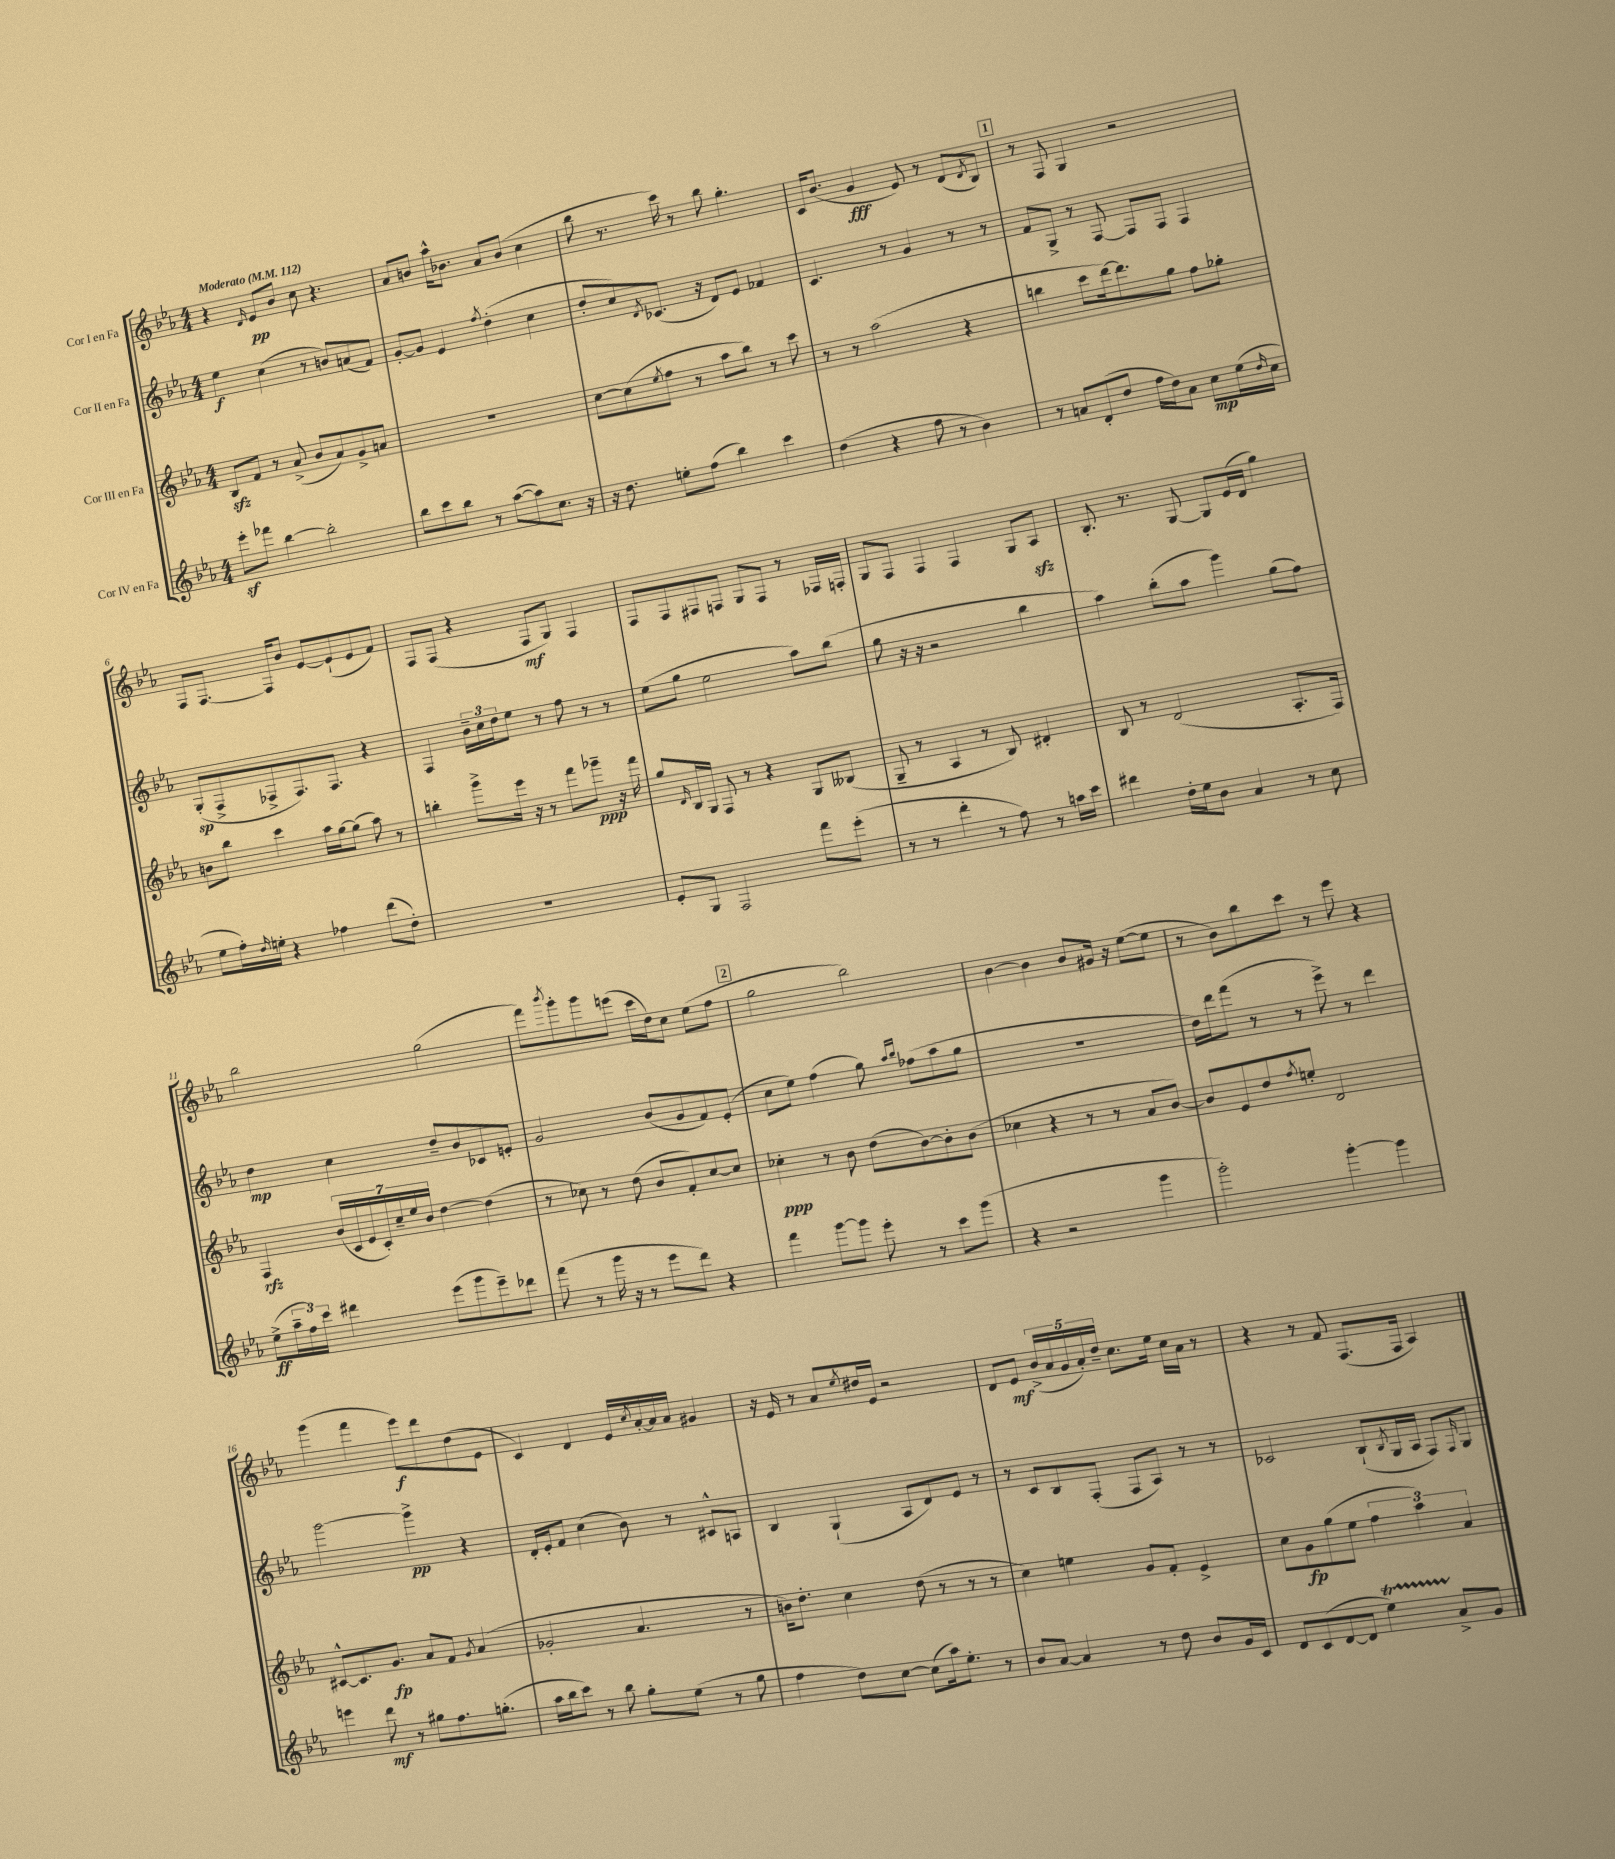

**kern	**dynam	**kern	**dynam	**kern	**dynam	**kern	**dynam
*part4	*part4	*part3	*part3	*part2	*part2	*part1	*part1
*staff4	*staff4	*staff3	*staff3	*staff2	*staff2	*staff1	*staff1
*I"Cor IV en Fa	*	*I"Cor III en Fa	*	*I"Cor II en Fa	*	*I"Cor I en Fa	*
*clefG2	*	*clefG2	*	*clefG2	*	*clefG2	*
*k[b-e-a-]	*	*k[b-e-a-]	*	*k[b-e-a-]	*	*k[b-e-a-]	*
*M4/4	*	*M4/4	*	*M4/4	*	*M4/4	*
*MM112	*	*MM112	*	*MM112	*	*MM112	*
=1	=1	=1	=1	=1	=1	=1	=1
!	!	!	!	!	!	!LO:TX:a:B:t=Moderato	!
8eee-z'\L	.	8B-zz/L	.	4ee-\	f	4r	.
8fff-X\J	.	8f/J	.	.	.	.	.
.	.	.	.	.	.	16qqd/	.
[4bb-\	.	8r	.	(4cc\	.	8e-/L	pp
.	.	(8a-^/	.	.	.	8b-/J	.
2bb-'\]	.	8b-/L	.	8r	.	8cc\	.
.	.	8a-/)	.	8bn/L)	.	4.r	.
.	.	8g^/	.	(8an/	.	.	.
.	.	8an/J	.	8f/J)	.	.	.
=2	=2	=2	=2	=2	=2	=2	=2
8bb-\L	.	1r	.	[8g'/L	.	8a-/L	.
8ccc\	.	.	.	8g/J]	.	8bn/J	.
8bb-\J	.	.	.	4e-/	.	16aa-^^\KL	.
.	.	.	.	.	.	8.b-X\J	.
8r	.	.	.	.	.	.	.
.	.	.	.	8qff/	.	.	.
([8aa-\L	.	.	.	(4dd'\	.	8a-/L	.
8aa-\])	.	.	.	.	.	(8b-/J	.
8.cc\J	.	.	.	4cc\	.	4cc\	.
16r	.	.	.	.	.	.	.
=3	=3	=3	=3	=3	=3	=3	=3
16r	.	[8cc\L	.	8dd'/L	.	8bb-\	.
8.dd\	.	.	.	.	.	.	.
.	.	(8cc\]	.	8cc/)	.	8.r	.
.	.	8qee-/	.	8qd/	.	.	.
8een'\L	.	8ff\J	.	(8.c-X/J	.	.	.
.	.	.	.	.	.	16ccc\)	.
(8ff\J	.	8r	.	.	.	8r	.
.	.	.	.	16r	.	.	.
4bb-\)	.	8aa-\L	.	8d/L)	.	8bb-\	.
.	.	8bb-\J)	.	8e-/J	.	4.gg'\	.
4ccc\	.	8r	.	4f-X/	.	.	.
.	.	8ccc\	.	.	.	.	.
=4	=4	=4	=4	=4	=4	=4	=4
(4dd\	.	8r	.	4.c/	.	16c/KL	.
.	.	.	.	.	.	(8.b-/J	.
.	.	8r	.	.	.	.	.
4r	.	(2aa-\	.	.	.	4g/	fff
.	.	.	.	8r	.	.	.
8ff\	.	.	.	4g/	.	8e-/)	.
8r	.	.	.	.	.	8r	.
4b-\)	.	4r	.	8r	.	(8d/L	.
.	.	.	.	.	.	8qd/	.
.	.	.	.	8r	.	8B-/J)	.
!!LO:REH:place=s1:t=1
=5	=5	=5	=5	=5	=5	=5	=5
8r	.	4bbn\	.	8f/L	.	8r	.
8an/L	.	.	.	8G^/J	.	8F/	.
(8d'/	.	8ccc\L	.	8r	.	4G/	.
8dd/J	.	[16ddd\k)	.	[8F/	.	.	.
.	.	8.ddd\]	.	.	.	.	.
16ff\LL	.	.	.	8F/L]	.	2r	.
16dd\J)	.	.	.	.	.	.	.
8a\J	.	8gg\J	.	8F/J	.	.	.
8cc\L	mp	8ff\L	.	4F/	.	.	.
(16ee-\L	.	8gg-X'\J	.	.	.	.	.
16qqdd/	.	.	.	.	.	.	.
16cc\JJ	.	.	.	.	.	.	.
!!LO:LB:g=z
=6	=6	=6	=6	=6	=6	=6	=6
8ee-\L	.	8bn\L	.	(8G'/L	sp	8F/L	.
16ff'\L)	.	8bb-\J	.	8F^/	.	[8.F/J	.
16qqdd/	.	.	.	.	.	.	.
16een'\JJ	.	.	.	.	.	.	.
4r	.	4ccc\	.	8F-X^/	.	.	.
.	.	.	.	.	.	16F/KL]	.
.	.	.	.	8.F-/)	.	8b-/J	.
4ff-X\	.	16aa-\LL	.	.	.	[8e-/L	.
.	.	[16gg\J	.	8.F-/J	.	.	.
.	.	(8gg\J]	.	.	.	(8e-`/]	.
(8ddd\L	.	8aa-\)	.	4r	.	8e-/	.
8dd'\J)	.	8r	.	.	.	8f/J)	.
=7	=7	=7	=7	=7	=7	=7	=7
1r	.	4bbn'\	.	4F/	.	8F/L	.
.	.	.	.	.	.	(8F/J	.
.	.	8ggg^\L	.	24b-~\LL	.	4r	.
.	.	.	.	24cc\	.	.	.
.	.	.	.	24dd\J	.	.	.
.	.	16eee-\Jk	.	8ee-\J	.	.	.
.	.	16r	.	.	.	.	.
.	.	8r	.	8r	.	8F/L	mf
.	.	8fff\L	.	8ff\	.	8G/J)	.
.	.	8ggg-X~\J	ppp	8r	.	4F/	.
.	.	16r	.	8r	.	.	.
.	.	16fff\	.	.	.	.	.
=8	=8	=8	=8	=8	=8	=8	=8
8e-'/L	.	8gg/L	.	(8ee-\L	.	8F/L	.
.	.	16qqd/	.	.	.	.	.
8G/J	.	16B-/L	.	8gg\J	.	8F/	.
.	.	16G/JJ	.	.	.	.	.
2F/	.	8F/	.	2ee-\	.	8F#X/	.
.	.	8r	.	.	.	8Fn/J	.
.	.	4r	.	.	.	8G/L	.
.	.	.	.	.	.	8F/J	.
8fff\L	.	8G/L	.	8aa-\L)	.	8r	.
(8eee-'\J	.	(8B--X/J	.	(8bb-\J	.	16F-X/LL	.
.	.	.	.	.	.	16Fn'/JJ	.
=9	=9	=9	=9	=9	=9	=9	=9
8r	.	8G~/	.	8gg\	.	8G/L	.
8r	.	8r	.	16r	.	8F/J	.
.	.	.	.	16r	.	.	.
4ddd'\	.	4A-/	.	2r	.	4F/	.
8r	.	8r	.	.	.	4F/	.
8ff\)	.	8B-/)	.	.	.	.	.
8r	.	4d#X'/	.	4bb-\	.	8G/L	.
16aan\LL	.	.	.	.	.	8A-zz/J	.
16ccc\JJ	.	.	.	.	.	.	.
=10	=10	=10	=10	=10	=10	=10	=10
4ddd#X\	.	8B-/	.	4aa-\)	.	8.B-'/	.
.	.	8r	.	.	.	.	.
.	.	.	.	.	.	8.r	.
16dd'\LL	.	(2d/	.	(8bb-'\L	.	.	.
16ee-\J	.	.	.	.	.	.	.
8b-\J	.	.	.	8aa-\J	.	[8G/	.
4a-/	.	.	.	4ggg\)	.	8G/L]	.
.	.	.	.	.	.	(16e-/L	.
.	.	.	.	.	.	16d/JJ	.
8r	.	8.A-'/L	.	(8gg\L	.	4gg\)	.
8cc\	.	.	.	8ff\J)	.	.	.
.	.	16F/Jk)	.	.	.	.	.
!!LO:LB:g=z
=11	=11	=11	=11	=11	=11	=11	=11
(8ee-^\L	ff	4F/	rfz	4dd\	mp	2bb-\	.
24aa-~\L	.	.	.	.	.	.	.
24ff\)	.	.	.	.	.	.	.
24ccc\JJ	.	.	.	.	.	.	.
4ddd#X\	.	(28b-/LL	.	4cc\	.	.	.
.	.	28c/	.	.	.	.	.
.	.	28e-/	.	.	.	.	.
.	.	28c'/)	.	.	.	.	.
.	.	28cc~/	.	.	.	.	.
.	.	28ee-/	.	.	.	.	.
.	.	28b-/JJ	.	.	.	.	.
(8eee-\L	.	[4dd\	.	8dd~/L	.	(2gg\	.
8ggg\	.	.	.	8b-/	.	.	.
8eee-~\)	.	(4dd\]	.	8c-X/	.	.	.
8ddd-X\J	.	.	.	8en'/J	.	.	.
=12	=12	=12	=12	=12	=12	=12	=12
(8fff\	.	8r	.	2g/	.	8fff\L)	.
.	.	.	.	.	.	8qbbb-/	.
8r	.	8cc-X\)	.	.	.	8ggg'\	.
16ggg\	.	8r	.	.	.	8ggg\	.
16r	.	.	.	.	.	.	.
8r	.	(8dd\	.	.	.	(8eeen\J	.
8eee-\L	.	8b-/L	.	(8b-/L	.	16ccc\LL	.
.	.	.	.	.	.	16dd\J)	.
8ddd\J)	.	8f'/)	.	8g/	.	8cc\J	.
4r	.	[8cc-/	.	8f/)	.	(8ee-\L	.
.	.	8cc-/J]	.	(8e-'/J	.	8ff\J	.
!!LO:REH:place=s1:t=2
=13	=13	=13	=13	=13	=13	=13	=13
4fff\	.	4cc-X'\	ppp	8cc\L	.	2gg\	.
.	.	.	.	8ee-\J)	.	.	.
[8ggg\L	.	8r	.	(4ff\	.	.	.
8ggg\J]	.	8b-\	.	.	.	.	.
8eee-'\	.	(8dd\L	.	8gg\)	.	2bb-\)	.
.	.	.	.	16qqaa-/LL	.	.	.
.	.	.	.	16qqbb-/JJ	.	.	.
8r	.	[8b-\)	.	(8ff-X\L	.	.	.
8ccc\L	.	8b-'\]	.	8aa-\	.	.	.
(8ggg\J	.	(8b-\J	.	8gg\J	.	.	.
=14	=14	=14	=14	=14	=14	=14	=14
4r	.	4cc-X\	.	1r	.	[4b-\	.
2r	.	4r	.	.	.	4b-\]	.
.	.	8r	.	.	.	8b-/L	.
.	.	8r	.	.	.	16g#X/Jk	.
.	.	.	.	.	.	16r	.
4ggg\	.	8a-/L	.	.	.	([8ee-\L	.
.	.	[8b-/J)	.	.	.	8ee-\J]	.
=15	=15	=15	=15	=15	=15	=15	=15
2ggg'\)	.	8b-/L]	.	16dd\LL)	.	8r	.
.	.	.	.	16ddd\J	.	.	.
.	.	8e-/	.	(8fff\J	.	8b-\L)	.
.	.	8dd/	.	8r	.	8bb-\	.
.	.	8qff/	.	.	.	.	.
.	.	8een'/J	.	8r	.	8ccc\J	.
[4ggg'\	.	2d/	.	8eee-^\)	.	8r	.
.	.	.	.	8r	.	8eee-\	.
4ggg\]	.	.	.	4ddd\	.	4r	.
!!LO:LB:g=z
=16	=16	=16	=16	=16	=16	=16	=16
4eeen\	.	[8c#X^^/L	.	[2ggg\	.	(4ggg\	.
.	.	8.c#/]	.	.	.	.	.
8ddd\	mf	.	.	.	.	4fff\	.
.	.	8.g/J	fp	.	.	.	.
8r	.	.	.	.	.	.	.
8gg#X\L	.	8a-/L	.	4ggg^\]	pp	8eee-\L)	f
8.ff\	.	8f/J	.	.	.	8ddd\	.
.	.	8qg/	.	.	.	.	.
.	.	(4a-/	.	4r	.	(8dd\	.
(8.ggn'\J	.	.	.	.	.	.	.
.	.	.	.	.	.	8e-\J	.
=17	=17	=17	=17	=17	=17	=17	=17
16aa-\LL	.	2g-X'/	.	16d'/LL	.	4c/)	.
16bb-\J	.	.	.	16e-'/J	.	.	.
8ccc\J)	.	.	.	8f/J	.	.	.
8r	.	.	.	(4cc\	.	4d/	.
8bb-\	.	.	.	.	.	.	.
8gg'\L	.	4.a-/	.	8b-\)	.	16e-/LL	.
.	.	.	.	.	.	8qcc/	.
.	.	.	.	.	.	[16a-'/	.
(8ee-\J	.	.	.	8r	.	16a-/]	.
.	.	.	.	.	.	16a-/JJ	.
8r	.	.	.	8c#X^^/L	.	4g#X/	.
8gg\	.	8r	.	8An/J	.	.	.
=18	=18	=18	=18	=18	=18	=18	=18
4ff\	.	16bn\KL)	.	4B-/	.	16r	.
.	.	8.dd'\J	.	.	.	16e-/	.
.	.	.	.	.	.	8r	.
8dd\L)	.	4cc\	.	(4G`/	.	8a-/L	.
.	.	.	.	.	.	8qee-/	.
[8cc\J	.	.	.	.	.	16dd#X/L	.
.	.	.	.	.	.	16e-/JJ	.
(8cc\L]	.	(8dd\	.	8A-/L	.	2r	.
16aa-\k)	.	8r	.	8d/)	.	.	.
8.ee-'\J	.	.	.	.	.	.	.
.	.	8r	.	8e-/J	.	.	.
8r	.	8r	.	8r	.	.	.
=19	=19	=19	=19	=19	=19	=19	=19
8b-/L	.	4cc\)	.	8r	.	8d/L	.
[8a-/J	.	.	.	8c/L	.	8e-/J	mf
4a-/]	.	4een\	.	8B-/	.	(20b-^/LL	.
.	.	.	.	.	.	20a-/	.
.	.	.	.	.	.	20g/	.
.	.	.	.	(8F'/J	.	.	.
.	.	.	.	.	.	20a-'/)	.
.	.	.	.	.	.	20dd~/JJ	.
8r	.	8g/L	.	8F/L	.	8.cc\L	.
8dd\	.	8f'/J	.	8A-/J)	.	.	.
.	.	.	.	.	.	16ee-\Jk	.
8b-/L	.	4e-^/	.	8r	.	16cc\LL	.
.	.	.	.	.	.	16a-\JJ	.
16g/L	.	.	.	8r	.	8r	.
16c/JJ	.	.	.	.	.	.	.
=20	=20	=20	=20	=20	=20	=20	=20
8d/L	.	8cc\L	.	2c-X/	.	4r	.
(8c/	.	8g\	fp	.	.	.	.
[8d/	.	(8gg\	.	.	.	8r	.
8d/J]	.	8ee-\J	.	.	.	8f/	.
4ee-T\)	.	6ff\	.	(8B-`/L	.	(8.F/L	.
.	.	.	.	8qB-/	.	.	.
.	.	.	.	16G/L	.	.	.
.	.	6aa-\)	.	.	.	.	.
.	.	.	.	16A-/JJ	.	16F/Jk	.
8a-^/L	.	.	.	8F/L)	.	4A-/)	.
.	.	6a-/	.	.	.	.	.
.	.	.	.	16qqF/	.	.	.
8g/J	.	.	.	8G/J	.	.	.
==	==	==	==	==	==	==	==
*-	*-	*-	*-	*-	*-	*-	*-
